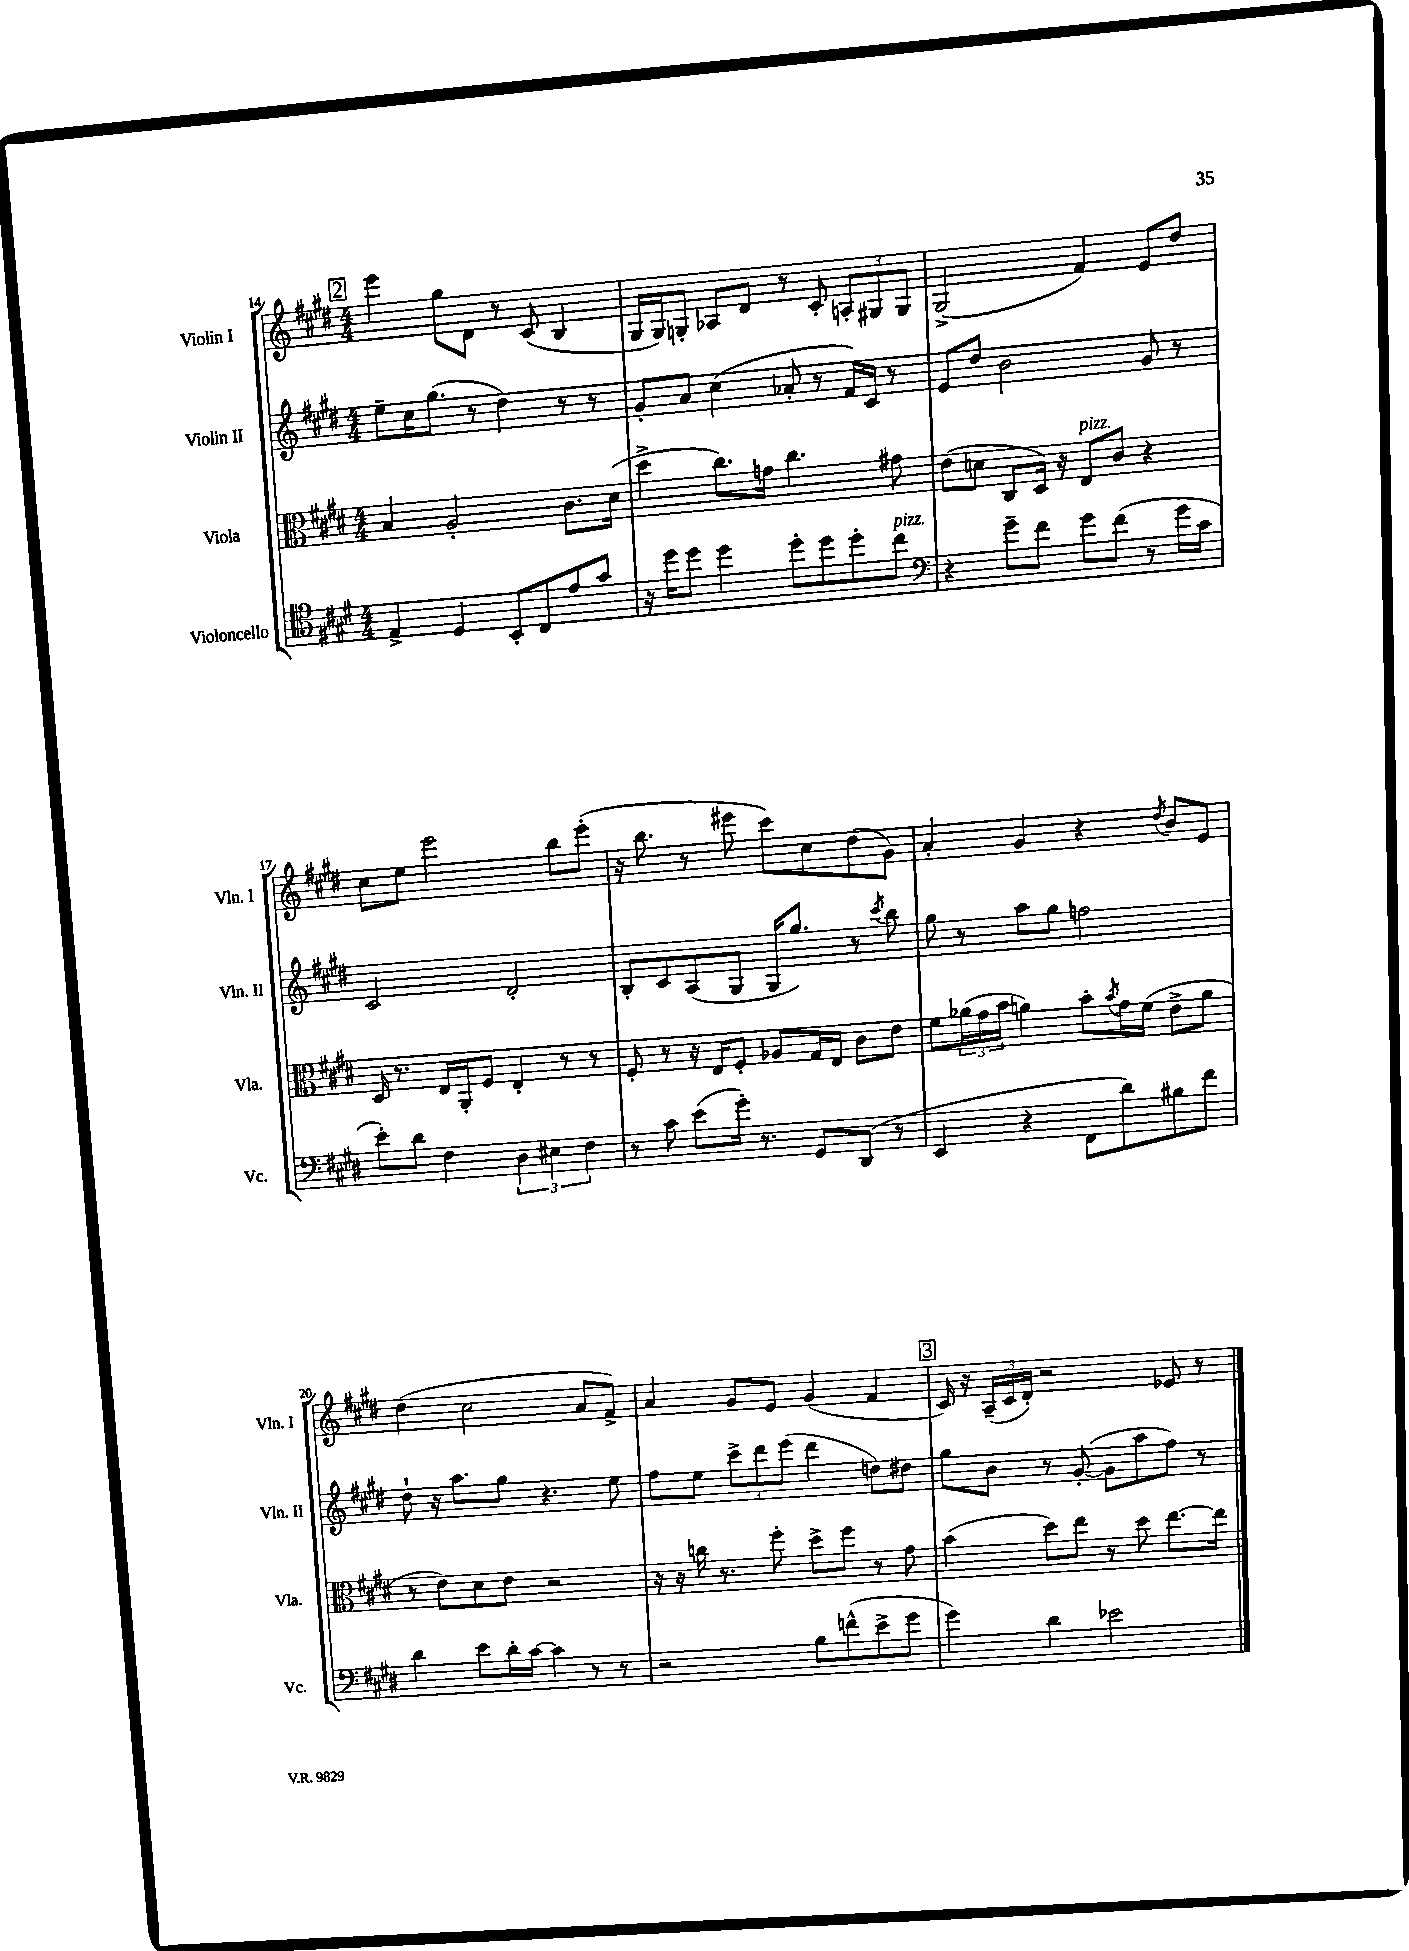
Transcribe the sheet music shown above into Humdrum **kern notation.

**kern	**kern	**kern	**kern
*part4	*part3	*part2	*part1
*staff4	*staff3	*staff2	*staff1
*I"Violoncello	*I"Viola	*I"Violin II	*I"Violin I
*I'Vc.	*I'Vla.	*I'Vln. II	*I'Vln. I
*clefC4	*clefC3	*clefG2	*clefG2
*k[f#c#g#d#]	*k[f#c#g#d#]	*k[f#c#g#d#]	*k[f#c#g#d#]
*M4/4	*M4/4	*M4/4	*M4/4
!!LO:REH:place=s1:t=2
=14	=14	=14	=14
4E^/	4B/	8ee~\L	4eee\
.	.	16cc#\K	.
.	.	(8.gg#\J	.
4D#/	2A'/	.	8gg#\L
.	.	8r	8d#\J
8BB'/L	.	4dd#\)	8r
8C#/	.	.	(8c#/
8e/	8.c#\L	8r	4B/
8g#/J	.	8r	.
.	(16d#\Jk	.	.
=15	=15	=15	=15
16r	4dd#^\	8g#'/L	16G#/LL
16dd#\KL	.	.	16G#/J)
8dd#\J	.	8a/J	8Gn'/J
4dd#\	8.cc#\L)	(4cc#\	8A-X/L
.	.	.	8d#/J
.	16gn\Jk	.	.
8dd#'\L	4.cc#\	8a-X'/	8r
8dd#\	.	8r	8c#'/
8dd#'\	.	16f#/LL)	12An'/L
.	.	16c#/JJ	.
.	.	.	12G#X/
!LO:TX:a:i:t=pizz.	!	!	!
8cc#\J	8g#X\	8r	.
.	.	.	12G#/J
=16	=16	=16	=16
*clefF4	*	*	*
4r	(8e\L	8e/L	(2G#^/
.	8dn\J	8dd#/J	.
8g#~\L	8C#/L	2b\	.
8f#\J	16D#/Jk)	.	.
.	16r	.	.
!	!LO:TX:a:i:t=pizz.	!	!
8g#\L	8E/L	.	4f#/)
(8f#\J	8c#/J	.	.
8r	4r	8g#/	8e/L
16g#\LL	.	8r	8dd#/J
16c#\JJ	.	.	.
!!LO:LB:g=z
=17	=17	=17	=17
8e'\L)	16D#/	2c#/	8cc#\L
.	8.r	.	.
8d#\J	.	.	8ee\J
4F#\	16E/LL	.	2eee\
.	16AA'/J	.	.
.	8F#/J	.	.
6D#\	4E'/	2d#'/	.
6E#X\	.	.	.
.	8r	.	8bb\L
6F#\	.	.	.
.	8r	.	(8eee'\J
=18	=18	=18	=18
8r	8F#'/	8B'/L	16r
.	.	.	8.bb\
8c#\	8r	8c#/	.
(8e\L	16r	(8A/	8r
.	16E/KL	.	.
16g#'\Jk)	8F#'/J	8G#/J	8eee#X\
8.r	.	.	.
.	8A-X/L	16G#/KL	8ccc#\L)
.	.	8.gg#/J)	.
8GG#/L	16G#/L	.	8cc#\
.	16E/JJ	.	.
(8DD#/J	8c#\L	8r	(8dd#\
.	.	8qccc#/	.
8r	8e\J	8bb\	8g#\J)
=19	=19	=19	=19
4EE/	8f#\L	8gg#\	4a'/
.	(24a-X\L	8r	.
.	24g#\	.	.
.	24b\JJ	.	.
4r	4an\)	8aa\L	4g#/
.	.	8gg#\J	.
8FF#\L	8b'\L	2ffn\	4r
.	8qb/	.	.
8d#\)	16g#\L	.	.
.	(16f#\JJ	.	.
.	.	.	8qdd#/
8B#X\	8e^\L	.	8b/L
8f#\J	8a\J	.	8e/J
!!LO:LB:g=z
=20	=20	=20	=20
4d#\	8r	8dd#`\	(4dd#\
.	8e\L)	16r	.
.	.	8.aa\L	.
8e\L	8d#\	.	2cc#\
16d#'\L	8e\J	8gg#\J	.
[16c#\JJ	.	.	.
4c#\]	2r	4.r	.
8r	.	.	8a/L
8r	.	8ee\	8f#^/J)
=21	=21	=21	=21
2r	16r	8ff#\L	4a/
.	16r	.	.
.	16ccn\	8ee\J	.
.	8.r	.	.
.	.	12ccc#^\L	8g#/L
.	.	12ddd#\	.
.	8ff#'\	.	8e/J
.	.	(12eee\J	.
8B\L	8dd#^\L	4ddd#\	(4g#/
(8fn^^\	8ff#\J	.	.
8e^\	8r	8ddn\L)	4f#/
8g#\J	8g#\	8dd#X\J	.
!!LO:REH:place=s1:t=3
=22	=22	=22	=22
4g#\)	(4b\	8gg#\L	16c#/)
.	.	.	16r
.	.	8b\J	(24A~/LL
.	.	.	24c#/
.	.	.	24d#'/JJ)
4d#\	8dd#\L)	8r	2r
.	8ee\J	([8g#'/	.
2e-X\	8r	8g#\L]	.
.	8dd#\	8aa\	.
.	[8.ee\L	8ff#\J)	8e-X/
.	.	8r	8r
.	16ee\Jk]	.	.
==	==	==	==
*-	*-	*-	*-
